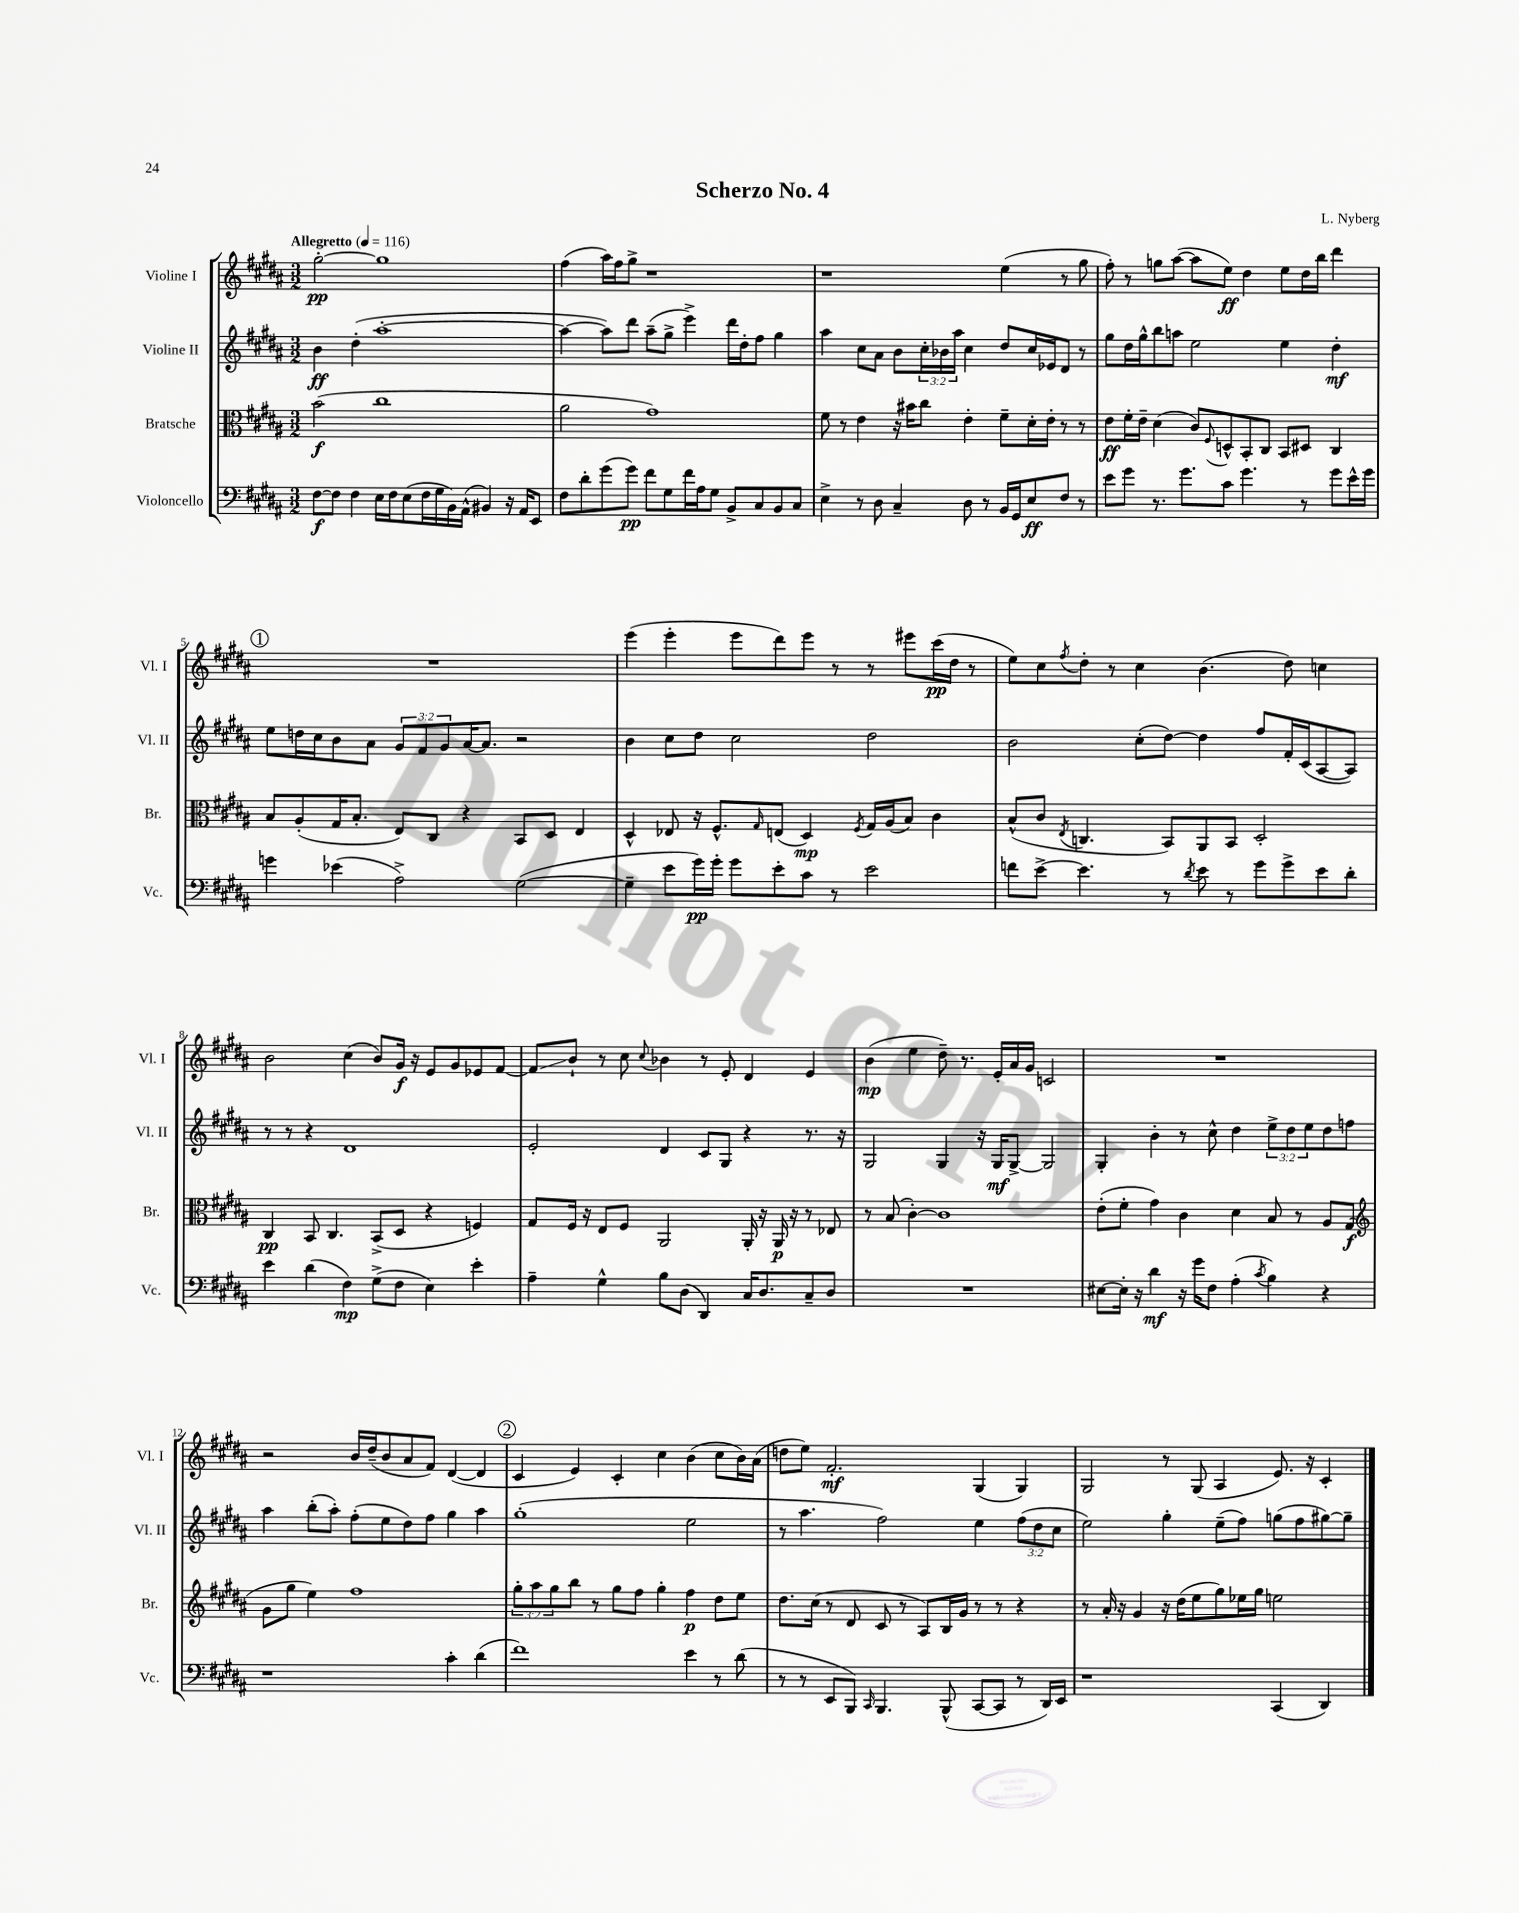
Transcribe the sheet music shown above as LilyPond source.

\header { title = "Scherzo No. 4" composer = "L. Nyberg" }
<<
\new StaffGroup <<
\new Staff = "s0" \with { instrumentName = "Violine I" shortInstrumentName = "Vl. I" } {
    \clef treble \key b \major \numericTimeSignature \time 3/2 \tempo "Allegretto" 4 = 116
    gis''2~-.\pp gis''1 |
    fis''4( ais''16) fis''16 gis''8-> r1 |
    r1 e''4( r8 gis''8 |
    fis''8-.) r8 g''8 ais''8~( ais''8 e''8\ff) dis''4 e''8 dis''16 b''16 dis'''4 |
    \mark \markup { \circle "1" } R1. |
    e'''4( e'''4-. e'''8 dis'''8) e'''8 r8 r8 eis'''8 cis'''16\pp( dis''16 r8 |
    e''8) cis''8 \acciaccatura { fis''8 } dis''8-. r8 cis''4 b'4.( dis''8) c''4 |
    b'2 cis''4( b'8) gis'16\f r16 e'8 gis'8 ees'8 fis'8~ |
    fis'8\glissando b'8-! r8 cis''8 \appoggiatura { cis''8 } bes'4 r8 e'8-. dis'4 e'4 |
    b'4\mp( e''4 dis''8--) r8. e'16-. ais'16 gis'16 c'2 |
    R1. |
    r2 b'16 dis''16--( b'8 ais'8 fis'8) dis'4~( dis'4 |
    \mark \markup { \circle "2" } cis'4 e'4) cis'4-. cis''4 b'4( cis''8 b'16) ais'16( |
    d''8 e''8) fis'2.-.\mf gis4( gis4) |
    gis2 r8 gis8( ais4 e'8.) r16 cis'4-. \bar "|." |
}
\new Staff = "s1" \with { instrumentName = "Violine II" shortInstrumentName = "Vl. II" } {
    \clef treble \key b \major \numericTimeSignature \time 3/2 \override Staff.TupletNumber.text = #tuplet-number::calc-fraction-text
    b'4\ff dis''4-.( ais''1~-. |
    ais''4~ ais''8) dis'''8 ais''8--( gis''8-> e'''4->) dis'''16 dis''16-. fis''8 gis''4 |
    ais''4 cis''8 ais'8 b'8 \tuplet 3/2 { cis''16-. bes'16 ais''16 } cis''4 dis''8 cis''16 ees'16 dis'8 r8 |
    gis''8 dis''16 gis''16-^ b''8 a''8 e''2 e''4 dis''4-.\mf |
    \mark \markup { \circle "1" } e''8 d''16 cis''16 b'8 ais'8 \tuplet 3/2 { gis'8 fis'8 gis'8 } ais'16~ ais'8. r2 |
    b'4 cis''8 dis''8 cis''2 dis''2 |
    b'2 cis''8-.( dis''8~) dis''4 fis''8 fis'16-. cis'16( ais8~ ais8) |
    r8 r8 r4 dis'1 |
    e'2-. dis'4 cis'8 gis8 r4 r8. r16 |
    gis2 gis4 r16 gis16\mf gis8~-> gis2 |
    gis4-. b'4-. r8 cis''8-^ dis''4 \tuplet 3/2 { e''8-> dis''8 e''8 } dis''8 f''8 |
    ais''4 b''8-.( ais''8-.) fis''8-.( e''8 dis''8) fis''8 gis''4 ais''4 |
    \mark \markup { \circle "2" } gis''1-.( e''2 |
    r8 ais''4. fis''2) e''4 \tuplet 3/2 { fis''8( dis''8 cis''8 } |
    e''2) gis''4-. e''8--( fis''8) g''8( fis''8 gis''8~) gis''8-- \bar "|." |
}
\new Staff = "s2" \with { instrumentName = "Bratsche" shortInstrumentName = "Br." } {
    \clef alto \key b \major \numericTimeSignature \time 3/2 \override Staff.TupletNumber.text = #tuplet-number::calc-fraction-text
    b'2\f( cis''1 |
    ais'2 gis'1) |
    fis'8 r8 e'4 r16 bis'16 cis''8 e'4-. fis'8-- dis'16-. e'16-. r8 r8 |
    e'8\ff fis'16-. e'16-- dis'4( cis'8) \appoggiatura { fis8 } d8-^ b,8-. cis8 b,8 dis8 cis4 |
    \mark \markup { \circle "1" } b8 ais8-.( gis16 b8.-. e8) cis8 r4 b,8 dis8 e4 |
    dis4-^ ees8 r16 fis8.-^ \grace { gis16 } e8( dis4\mp) \acciaccatura { fis8 } gis16 ais16( b8) cis'4 |
    b8-^( cis'8 \acciaccatura { e8 } c4. b,8) ais,8 b,8 dis2-. |
    cis4\pp b,8 cis4. b,8->( dis8 r4 f4) |
    gis8 fis16 r16 e8 fis8 ais,2 ais,16-. r16 ais,16\p r16 r8 ees8 |
    r8 b8( cis'4~-.) cis'1 |
    e'8-.( fis'8-. gis'4) cis'4 dis'4 b8 r8 ais8 gis8\f( |
    \clef treble gis'8 gis''8 e''4) fis''1 |
    \mark \markup { \circle "2" } \tuplet 3/2 { gis''8-. ais''8 gis''8 } b''8 r8 gis''8 fis''8 gis''4-. fis''4\p dis''8 e''8 |
    dis''8. cis''16( r8 dis'8 cis'8 r8 ais8) b16 gis'16 r8 r8 r4 |
    r8 ais'16-. r16 gis'4 r16 dis''16( e''8 gis''8) ees''16 gis''16 e''2 \bar "|." |
}
\new Staff = "s3" \with { instrumentName = "Violoncello" shortInstrumentName = "Vc." } {
    \clef bass \key b \major \numericTimeSignature \time 3/2
    fis8~\f fis8 fis4 e16 fis16 e8( fis16 gis16 b,16) ais,16-^( bis,4) r16 ais,16 e,8 |
    fis8 dis'8-. gis'8( gis'8\pp) fis'8 gis8 fis'16 ais16 gis8 b,8-> cis8 b,8 cis8 |
    e4-> r8 dis8 cis4-- dis8 r8 b,16 gis,16 e8\ff fis8 r8 |
    e'8 gis'8 r8. gis'8. cis'8 gis'4. r8 gis'8 e'16-^ gis'16 |
    \mark \markup { \circle "1" } g'4 ees'4( ais2->) gis2~( |
    gis4-- e'8 gis'16\pp) gis'16-. gis'8 e'8-. cis'8 r8 e'2 |
    f'8 e'8~-> e'4. r8 \acciaccatura { dis'8 } e'8 r8 gis'8 gis'8-> e'8 dis'8-. |
    e'4 dis'4( fis4\mp) gis8->( fis8 e4) e'4-. |
    ais4-- gis4-^ b8 dis8( dis,4) cis16 dis8. cis8-- dis8 |
    R1. |
    eis8~ eis16-. r16 dis'4\mf r16 gis'16 fis8 ais4-.( \acciaccatura { cis'8 } b4) r4 |
    r1 cis'4-. dis'4( |
    \mark \markup { \circle "2" } fis'1) e'4 r8 dis'8( |
    r8 r8 e,8 b,,8) \grace { cis,16 } b,,4. b,,8-^( cis,8~ cis,8 r8 dis,16) e,16 |
    r1 cis,4( dis,4) \bar "|." |
}
>>
>>
